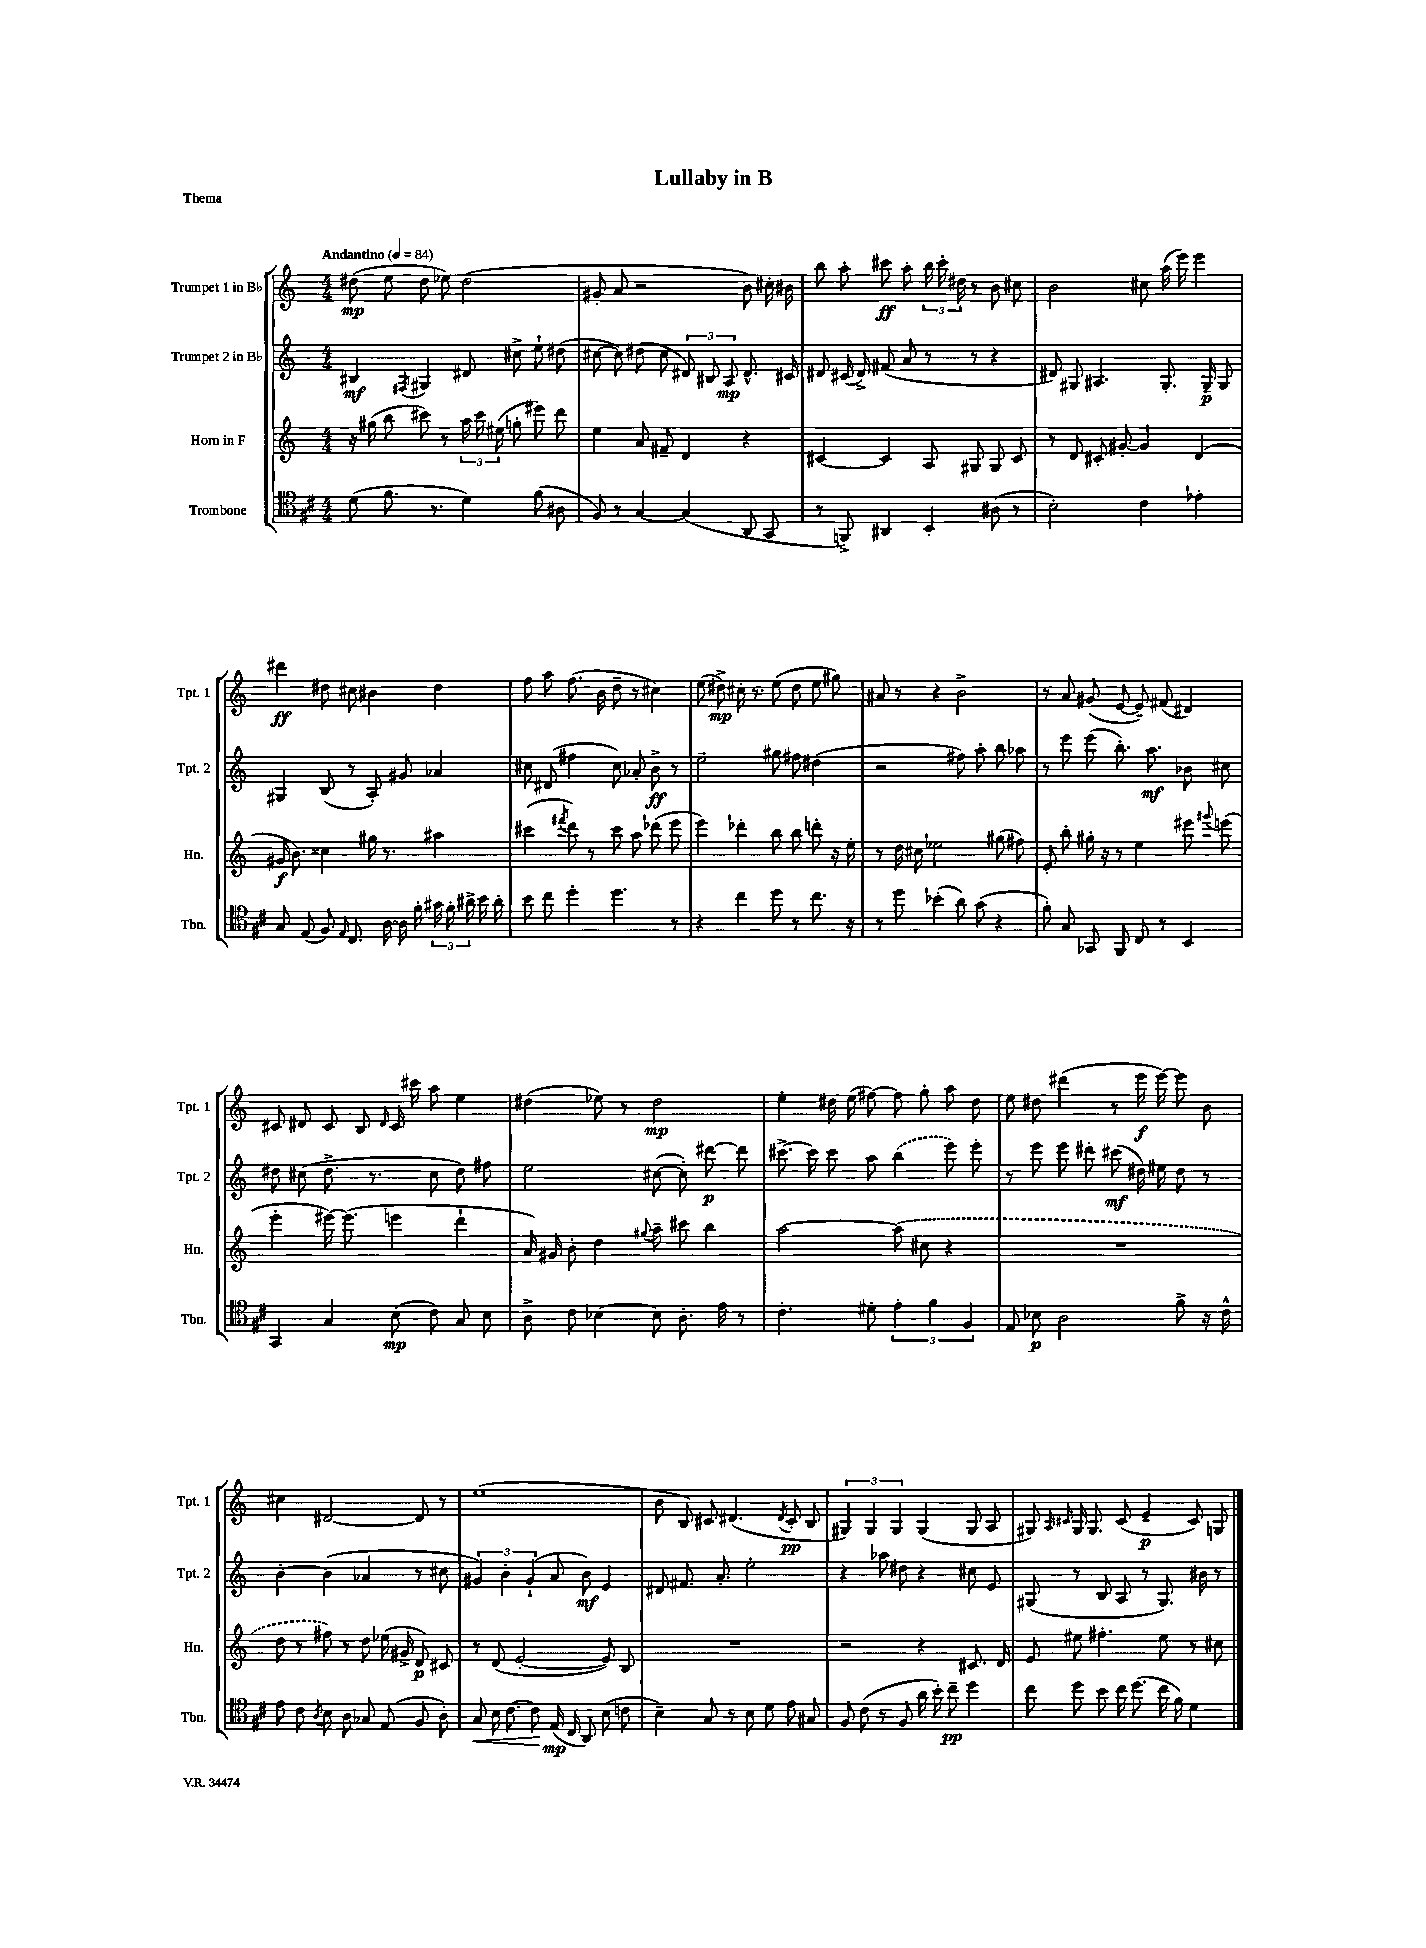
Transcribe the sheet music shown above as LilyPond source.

\header { title = "Lullaby in B" piece = "Thema" }
<<
\new StaffGroup <<
\new Staff = "s0" \with { instrumentName = "Trumpet 1 in Bb" shortInstrumentName = "Tpt. 1" } {
    \clef treble \key c \major \numericTimeSignature \time 4/4 \tempo "Andantino" 4 = 84
    \autoBeamOff dis''8\mp( e''8 dis''8 ees''8) dis''2( |
    gis'8-. a'8 r2 b'8) cis''16-. bis'16 |
    b''8 a''8-. cis'''8\ff a''8-. \tuplet 3/2 { b''16 cis'''16-. dis''16 } r8 b'8 cis''8 |
    b'2 cis''8 a''16( e'''16) e'''4 |
    dis'''4\ff dis''8 cis''8 bis'4 dis''4 |
    f''8 a''8 f''8.( b'16 d''8-- r8 cis''4) |
    e''8( dis''8->\mp) cis''16-. r8. e''8( dis''8 e''8 gis''8) |
    ais'8 r8 r4 b'2-> |
    r8 a'8 gis'8( e'8~ e'8--) fis'8( dis'4) |
    cis'8 dis'8 cis'8 b8 \grace { dis'16 } cis'16 cis'''16 a''8 e''4 |
    dis''4( ees''8) r8 dis''2\mp |
    e''4-. dis''16 e''16( fis''8~) fis''8 g''8-. a''8 dis''8 |
    e''8 dis''8 dis'''4( r8 e'''16\f e'''16~) e'''8 b'8 |
    cis''4 dis'2~ dis'8 r8 |
    e''1( |
    b'8 b8) cis'8 dis'4.( \acciaccatura { dis'8 } cis'8-.\pp b8 |
    \tuplet 3/2 { gis4) gis4 gis4 } gis4( gis8 a8 |
    gis8) \grace { a16 cis'16 } gis16 gis8. cis'8( e'4--\p cis'8) g8 \bar "|." |
}
\new Staff = "s1" \with { instrumentName = "Trumpet 2 in Bb" shortInstrumentName = "Tpt. 2" } {
    \clef treble \key c \major \numericTimeSignature \time 4/4
    \autoBeamOff bis4\mf \acciaccatura { fis8 } gis4 dis'8 cis''8-> e''8-! dis''8( |
    cis''8~ cis''8) dis''8( cis''8 \tuplet 3/2 { dis'8) bis8 a8\mp } dis'8.-^ cis'16 |
    dis'8 cis'16( dis'16->) fis'8( a'8 r8 r8 r4 |
    dis'8) gis8 ais4. gis8.-. gis16--\p gis8 |
    gis4 b8( r8 a8-.) gis'8 aes'4 |
    cis''8 dis'8( fis''4 cis''8) aes'8-. b'8->\ff r8 |
    e''2-- gis''8 fis''8 dis''4( |
    r2 fis''8) a''8-. b''8 aes''8 |
    r8 e'''8 e'''8( b''8.-.) a''8.\mf bes'8 cis''8 |
    dis''8 cis''8( dis''8.-> r8. cis''8 dis''8) fis''8 |
    e''2 cis''8~( cis''8-.) dis'''8~\p dis'''8 |
    cis'''8.~-> cis'''16 cis'''8 a''8 \once \slurDashed b''4( e'''8) e'''8-. |
    r8 e'''8 e'''8 dis'''8-. cis'''8\mf( dis''16) eis''16 dis''8 r8 |
    b'4~-. b'4( aes'4 r8 cis''8 |
    \tuplet 3/2 { gis'4) b'4-. gis'4-!( } a'8 b'8\mf) e'4 |
    dis'8 fis'8. a'8.-. e''2-. |
    r4 aes''8 dis''8 r4 cis''8 e'8 |
    gis8( r8 b8 a8 r8 gis8.) bis'16 r8 \bar "|." |
}
\new Staff = "s2" \with { instrumentName = "Horn in F" shortInstrumentName = "Hn." } {
    \clef treble \key c \major \numericTimeSignature \time 4/4
    \autoBeamOff r16 gis''16( b''8 cis'''8) r8 \tuplet 3/2 { a''16 cis'''16 eis''16( } g''8-. eis'''8) d'''8 |
    e''4 a'8 fis'8-- d'4 r4 |
    cis'4~ cis'4 a8 gis8 gis8 cis'8 |
    r8 d'8 cis'8-. gis'8~-. gis'4 d'4( |
    gis'16\f b'8.) cisis''4 gis''16 r8. ais''4 |
    cis'''4( \acciaccatura { fis'''8 } d'''8) r8 cis'''8 a''8 des'''8( e'''8 |
    e'''4) des'''4-. b''8 b''8 d'''8-. r16 e''16-. |
    r8 d''16 cis''16 ees''2 gis''8( fis''8) |
    e'8-. b''8-. gis''16-. r16 r8 e''4 eis'''8 \appoggiatura { gis'''8 } e'''8( |
    e'''4-. eis'''16~) eis'''8.( e'''4 d'''4-! |
    a'16) gis'16 b'8-. d''4 \appoggiatura { gis''8 } a''8-- cis'''8 b''4 |
    a''2~ \once \slurDashed a''8( cis''8 r4 |
    R1 |
    d''8 r8 fis''8) r8 d''8 ees''16( gis'16-> d'8\p) cis'8 |
    r8 d'8( e'2~-. e'8) b8 |
    R1 |
    r2 r4 cis'8. d'16 |
    e'8 eis''8 fis''4.-. eis''8 r8 cis''8 \bar "|." |
}
\new Staff = "s3" \with { instrumentName = "Trombone" shortInstrumentName = "Tbn." } {
    \clef tenor \key d \major \numericTimeSignature \time 4/4
    \autoBeamOff d'8( fis'8. r8. d'4) fis'8( ais8 |
    fis8) r8 g4~ g4( a,8 g,8 |
    r8 f,8->) ais,4 b,4-. ais8( r8 |
    b2-.) cis'4 ees'4-. |
    g8 e8( fis8) \grace { e16 } cis8. a16~ a16 fis'16-. \tuplet 3/2 { gis'16 fis'16-. ais'16-> } b'16 ais'16-. |
    b'8 cis''8 d''4-. d''4. r8 |
    r4 cis''4 d''8 r8 cis''8. r16 |
    r8 d''8 bes'4-.( a'8) g'8( r4 |
    fis'8-.) g8 ges,8 fis,8 cis8 r8 b,4 |
    g,4 g4 b8\mp( cis'8) g8 b8 |
    a8-> cis'8 bes4~ bes8 a8.-. e'16 r8 |
    cis'4.-. dis'8-. \tuplet 3/2 { e'4-. fis'4 fis4 } |
    e8 bes8\p a2 fis'8-> r16 cis'16-^ |
    e'8 cis'8 \acciaccatura { a8 } b8 a8 ges8 e8( fis8 a8-.) |
    g8\< b16 cis'8.~ cis'8\! e16\mp( cis16 a,8) b8( c'8 |
    b4--) g8 r8 b8 d'8 e'8 gis8 |
    fis8 cis'8( r8 fis8 a'16 b'16-.) cis''8--\pp d''4 |
    cis''8 d''8 b'8 cis''16 d''8.( cis''16 fis'16) d'4 \bar "|." |
}
>>
>>
\layout { \context { \Score \remove "Bar_number_engraver" } }
